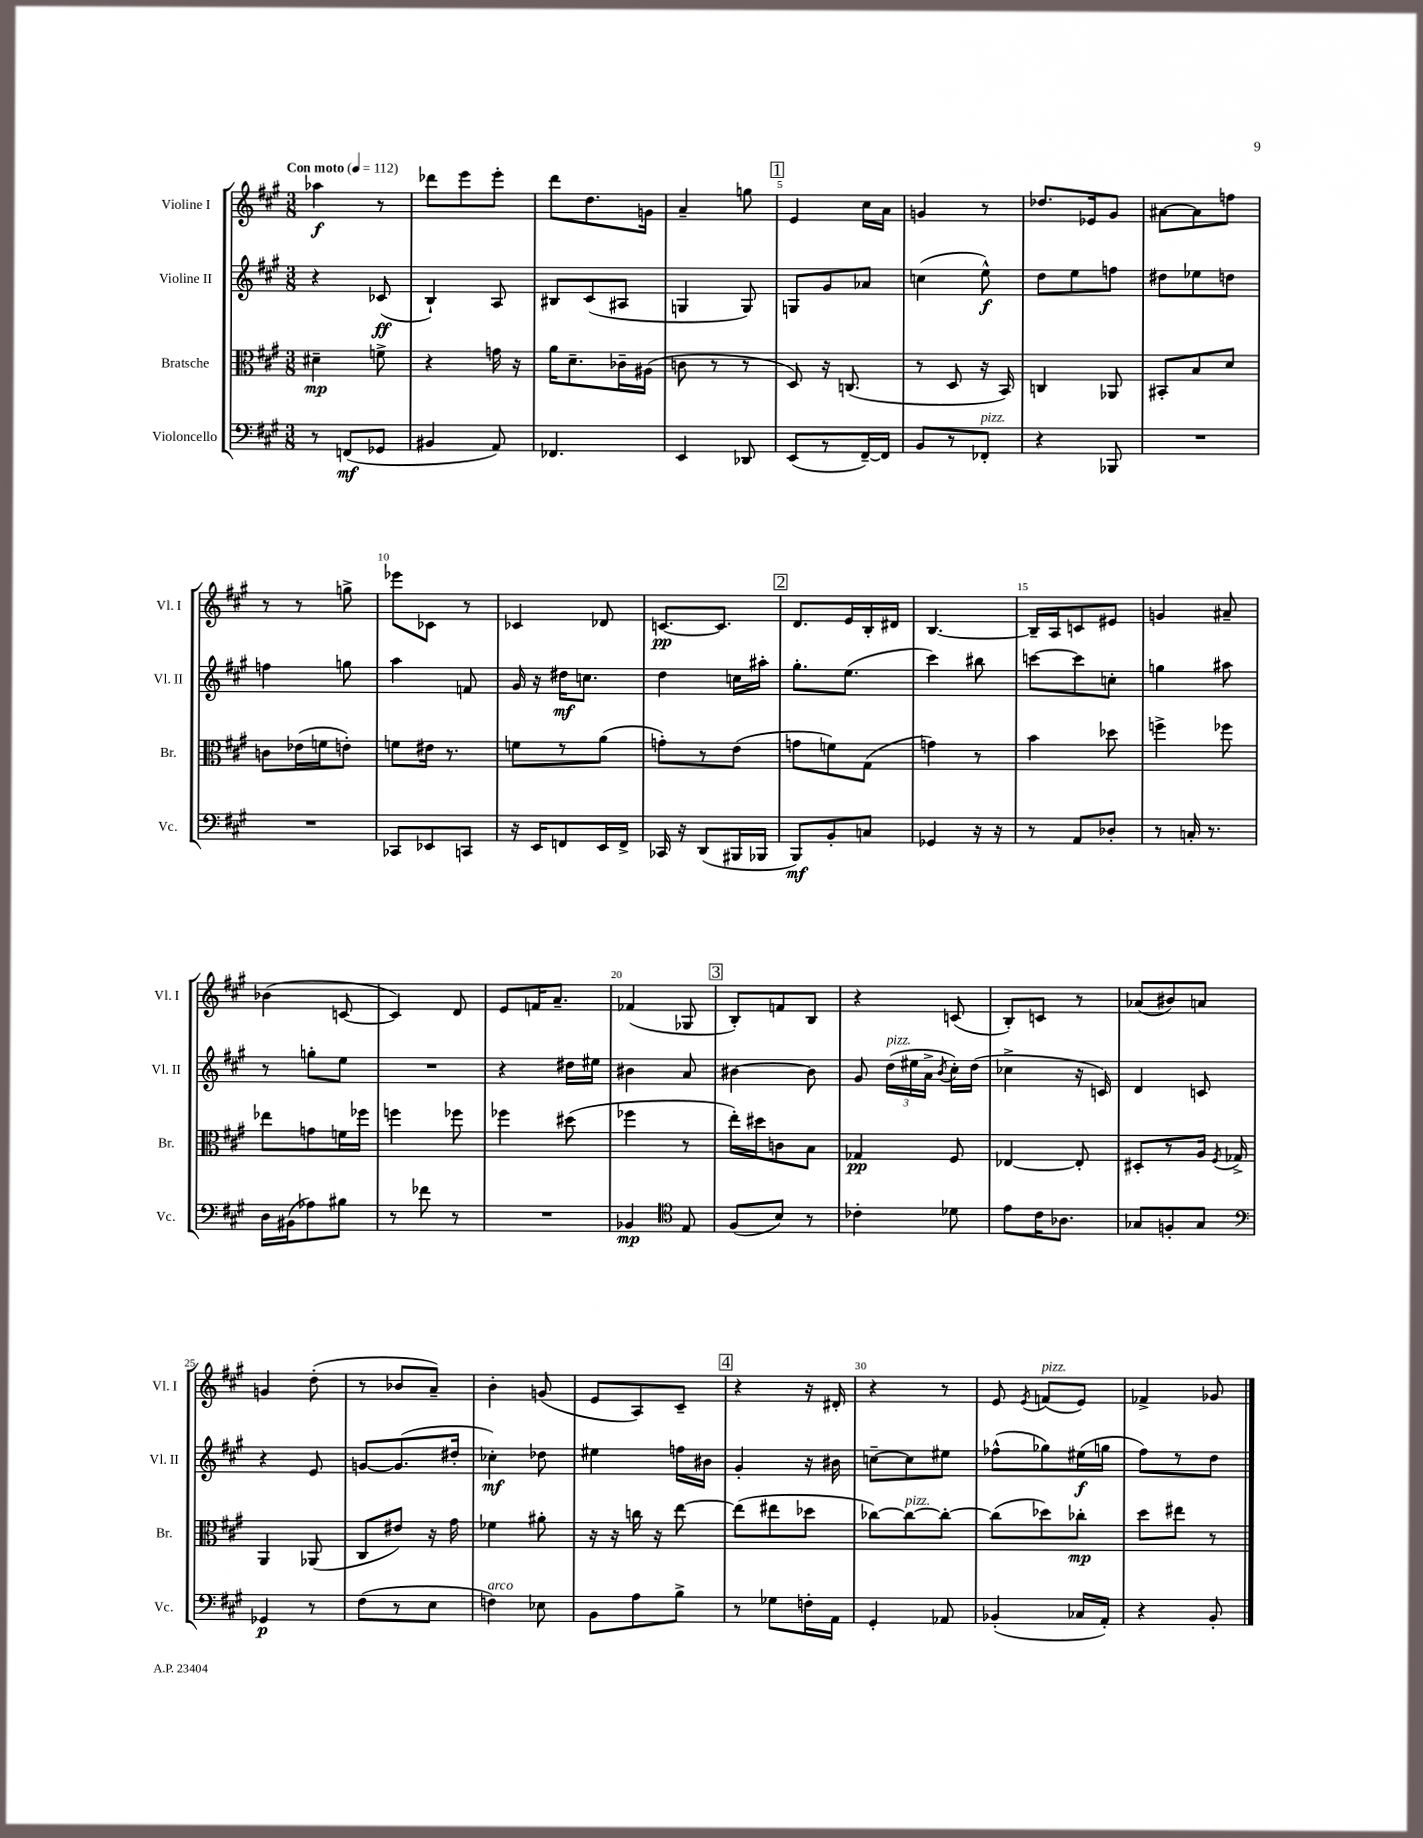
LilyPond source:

<<
\new StaffGroup <<
\new Staff = "s0" \with { instrumentName = "Violine I" shortInstrumentName = "Vl. I" } {
    \clef treble \key a \major \numericTimeSignature \time 3/8 \tempo "Con moto" 4 = 112
    \autoBeamOff aes''4\f r8 |
    des'''8[ e'''8 e'''8]-. |
    d'''8[ d''8. g'16] |
    a'4-- g''8 |
    \mark \markup { \box "1" } e'4 cis''16[ a'16] |
    g'4 r8 |
    des''8.[ ees'16 gis'8] |
    ais'8[~ ais'8 f''8] |
    r8 r8 g''8-> |
    ees'''8[ ces'8] r8 |
    ces'4 des'8 |
    c'8.[~\pp c'8.] |
    \mark \markup { \box "2" } d'8.[ e'16 b16-. dis'16] |
    b4.~ |
    b16[-- a16 c'8 eis'8] |
    g'4 ais'8-- |
    bes'4( c'8~ |
    c'4) d'8 |
    e'8[ f'16 a'8.]-- |
    fes'4( ges8 |
    \mark \markup { \box "3" } b8[-.) f'8 b8] |
    r4 c'8( |
    b8[-.) c'8] r8 |
    aes'8[( bis'8) a'8] |
    g'4 d''8-.( |
    r8 bes'8[ a'8]--) |
    b'4-. g'8( |
    e'8[ a8) cis'8]-- |
    \mark \markup { \box "4" } r4 r16 dis'16-. |
    r4 r8 |
    e'8 \acciaccatura { e'8 } f'8[^\markup { \italic "pizz." }( e'8]) |
    fes'4-> ges'8 \bar "|." |
}
\new Staff = "s1" \with { instrumentName = "Violine II" shortInstrumentName = "Vl. II" } {
    \clef treble \key a \major \numericTimeSignature \time 3/8
    \autoBeamOff r4 ces'8\ff( |
    b4-!) a8 |
    bis8[ cis'8( ais8] |
    g4 g8) |
    \mark \markup { \box "1" } g8[ gis'8 aes'8] |
    c''4( e''8-^\f) |
    d''8[ e''8 f''8] |
    dis''8[ ees''8 d''8] |
    f''4 g''8 |
    a''4 f'8 |
    gis'16 r16 dis''16[\mf c''8.] |
    d''4 c''16[ ais''16]-. |
    \mark \markup { \box "2" } gis''8.[-. e''8.]( |
    cis'''4) bis''8 |
    c'''8[~ c'''8 c''8]-. |
    g''4 ais''8 |
    r8 g''8[-. e''8] |
    R4. |
    r4 dis''16[ eis''16] |
    bis'4 a'8 |
    \mark \markup { \box "3" } bis'4~ bis'8 |
    gis'8 \tuplet 3/2 { d''16[^\markup { \italic "pizz." }( eis''16 a'16]-> } \acciaccatura { b'8 } cis''16[-.) d''16]( |
    ces''4-> r16 c'16) |
    d'4 c'8 |
    r4 e'8 |
    g'8[~ g'8.( dis''16]-. |
    ces''4-.\mf) des''8 |
    eis''4 f''16[ bis'16] |
    \mark \markup { \box "4" } gis'4-. r16 bis'16 |
    c''8[~-- c''8 eis''8] |
    fes''8[-^( ges''8) eis''16\f( g''16] |
    fis''8[) r8 d''8] \bar "|." |
}
\new Staff = "s2" \with { instrumentName = "Bratsche" shortInstrumentName = "Br." } {
    \clef alto \key a \major \numericTimeSignature \time 3/8
    \autoBeamOff dis'4--\mp f'8-> |
    r4 g'16 r16 |
    a'16[ d'8.-- ces'16-- ais16]( |
    c'8 r8 r8 |
    \mark \markup { \box "1" } d8) r16 c8.( |
    r8 d8 r16 b,16) |
    c4 aes,8 |
    bis,8[-. b8 d'8] |
    c'8[ ees'16( f'16 e'8]-.) |
    f'8[ eis'16] r8. |
    f'8[ r8 a'8]( |
    g'8[-.) r8 e'8]( |
    \mark \markup { \box "2" } g'8[ f'8) gis8]( |
    g'4) r8 |
    b'4 des''8 |
    f''4-> fes''8 |
    ees''8[ g'8 f'16 fes''16] |
    f''4 fes''8 |
    fes''4 dis''8( |
    fes''4 r8 |
    \mark \markup { \box "3" } e''16[-.) dis''16 c'8 b8] |
    ges4\pp fis8 |
    ees4~ ees8-. |
    dis8[-. r8 a16] \acciaccatura { fis8 } ges16-> |
    a,4 aes,8( |
    cis8[ eis'8]) r16 gis'16 |
    fes'4 ais'8-. |
    r16 r16 c''16 r16 e''8~ |
    \mark \markup { \box "4" } e''8[( eis''8 des''8] |
    ces''8[~) ces''8~^\markup { \italic "pizz." } ces''8]~-. |
    ces''8[( des''8) ces''8]-.\mp |
    d''8[ eis''8] r8 \bar "|." |
}
\new Staff = "s3" \with { instrumentName = "Violoncello" shortInstrumentName = "Vc." } {
    \clef bass \key a \major \numericTimeSignature \time 3/8
    \autoBeamOff r8 f,8[\mf( ges,8] |
    bis,4 a,8) |
    fes,4. |
    e,4 des,8 |
    \mark \markup { \box "1" } e,8[( r8 fis,16~--) fis,16] |
    b,8[ r8 fes,8]-.^\markup { \italic "pizz." } |
    r4 bes,,8 |
    R4. |
    R4. |
    ces,8[ ees,8 c,8] |
    r16 e,16[ f,8 e,16 f,16]-> |
    ces,16 r16 d,8[( bis,,16 bes,,16] |
    \mark \markup { \box "2" } b,,8[\mf) b,8-. c8] |
    ges,4 r16 r16 |
    r8 a,8[ des8]-. |
    r8 c16-. r8. |
    d16[ bis,16( aes8) bis8] |
    r8 fes'8 r8 |
    R4. |
    bes,4\mp \clef tenor e8 |
    \mark \markup { \box "3" } fis8[( b8]) r8 |
    ces'4-. des'8 |
    e'8[ cis'16 aes8.] |
    ges8[ f8-. ges8] |
    \clef bass ges,4\p r8 |
    fis8[( r8 e8] |
    f4^\markup { \italic "arco" }) ees8 |
    b,8[ a8 b8]-> |
    \mark \markup { \box "4" } r8 ges8[ f16-. a,16] |
    gis,4-. aes,8 |
    bes,4-.( ces16[ a,16]-.) |
    r4 b,8-. \bar "|." |
}
>>
>>
\layout { \context { \Score \override BarNumber.break-visibility = ##(#f #t #t) barNumberVisibility = #(every-nth-bar-number-visible 5) } }
